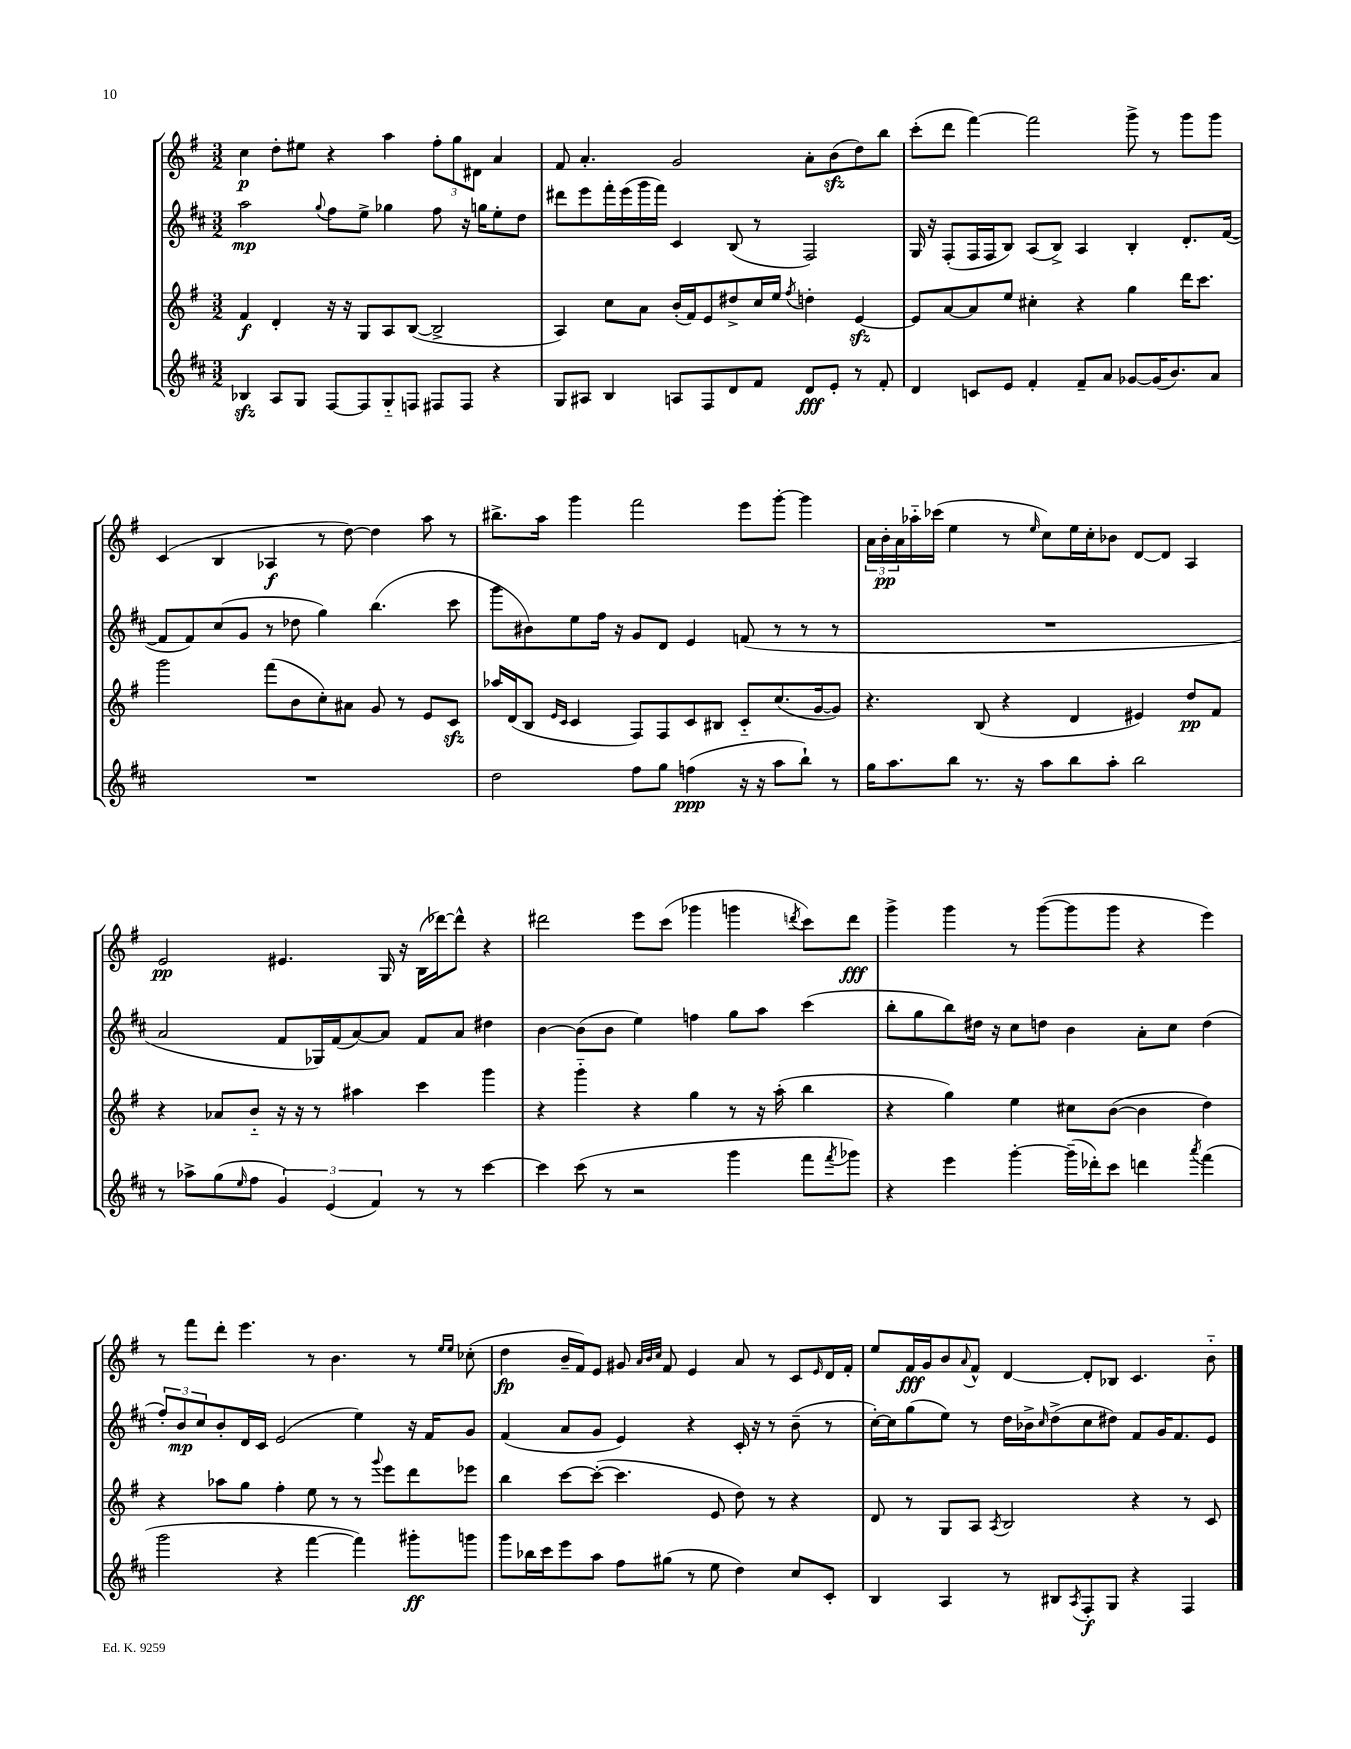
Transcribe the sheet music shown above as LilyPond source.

<<
\new StaffGroup <<
\new Staff = "s0" {
    \clef treble \key g \major \numericTimeSignature \time 3/2
    c''4\p d''8-. eis''8 r4 a''4 \tuplet 3/2 { fis''8-. g''8 dis'8 } a'4 |
    fis'8 a'4.-. g'2 a'8-. b'8\sfz( d''8) b''8 |
    c'''8-.( d'''8 fis'''4~) fis'''2 g'''8-> r8 g'''8 g'''8 |
    c'4( b4 aes4\f r8 d''8~) d''4 a''8 r8 |
    bis''8.-> a''16 g'''4 fis'''2 e'''8 g'''8~-. g'''4 |
    \tuplet 3/2 { a'16 b'16-.\pp a'16 } aes''16-_ ces'''16( e''4 r8 \grace { e''16 } c''8) e''16 c''16-. bes'8 d'8~ d'8 a4 |
    e'2\pp eis'4. g16 r16 b16( des'''16~) des'''8-^ r4 |
    dis'''2 e'''8 c'''8( ges'''4 g'''4 \acciaccatura { d'''8 } c'''8) d'''8\fff |
    g'''4-> g'''4 r8 g'''8~( g'''8 g'''8 r4 e'''4) |
    r8 fis'''8 d'''8-. e'''4. r8 b'4. r8 \grace { e''16 e''16 } ces''8-.( |
    d''4\fp b'16-- fis'16) e'8 gis'8 \grace { a'32 b'32 c''32 } fis'8 e'4 a'8 r8 c'8 \grace { e'16 } d'16 fis'16-. |
    e''8 fis'16\fff g'16 b'8 \appoggiatura { a'8 } fis'8-^ d'4~ d'8-. bes8 c'4. b'8-_ \bar "|." |
}
\new Staff = "s1" {
    \clef treble \key d \major \numericTimeSignature \time 3/2
    a''2\mp \appoggiatura { g''8 } fis''8 e''8-> ges''4 fis''8 r16 g''16 e''8-. d''8 |
    dis'''8 e'''8 fis'''16-. e'''16( g'''16 fis'''16) cis'4 b8( r8 fis2) |
    g16 r16 fis8-.( fis16 fis16 b8) a8( b8->) a4 b4-. d'8.-. fis'16~( |
    fis'8 fis'8) cis''8( g'8 r8 des''8 g''4) b''4.( cis'''8 |
    g'''8 bis'8) e''8 fis''16 r16 g'8 d'8 e'4 f'8( r8 r8 r8 |
    R1. |
    a'2 fis'8 ges16) fis'16( a'8~) a'8 fis'8 a'8 dis''4 |
    b'4~ b'8( b'8 e''4) f''4 g''8 a''8 cis'''4( |
    b''8-. g''8 b''8) dis''16 r16 cis''8 d''8 b'4 a'8-. cis''8 d''4( |
    \tuplet 3/2 { fis''8-.) b'8\mp cis''8 } b'8-. d'16 cis'16 e'2( e''4) r16 fis'16 g'8 |
    fis'4( a'8 g'8 e'4) r4 cis'16-. r16 r8 b'8--( r8 |
    cis''16~-.) cis''16 g''8( e''8) r8 d''16 bes'16-> \grace { cis''16 } d''8->( cis''8 dis''8) fis'8 g'16 fis'8. e'8 \bar "|." |
}
\new Staff = "s2" {
    \clef treble \key g \major \numericTimeSignature \time 3/2
    fis'4\f d'4-. r16 r16 g8 a8 b8~( b2-> |
    a4) c''8 a'8 b'16-.( fis'16) e'8 dis''8-> c''16 e''16 \acciaccatura { fis''8 } d''4-. e'4~\sfz |
    e'8 a'8~ a'8 e''8 cis''4-. r4 g''4 d'''16 c'''8. |
    g'''2 fis'''8( b'8 c''8-.) ais'8 g'8 r8 e'8 c'8\sfz |
    aes''16 d'16( b8 \grace { e'16 c'16 } c'4 fis8) fis8 c'8 bis8 c'8-_ c''8.( g'16~ g'8) |
    r4. b8( r4 d'4 eis'4) d''8\pp fis'8 |
    r4 aes'8 b'8-_ r16 r16 r8 ais''4 c'''4 g'''4 |
    r4 g'''4-_ r4 g''4 r8 r16 a''16-.( b''4 |
    r4 g''4) e''4 cis''8 b'8~( b'4 d''4) |
    r4 aes''8 g''8 fis''4-. e''8 r8 r8 \appoggiatura { g'''8 } e'''8 d'''8 ees'''8 |
    b''4 c'''8~ c'''8~-.( c'''4. e'8 d''8) r8 r4 |
    d'8 r8 g8 a8 \acciaccatura { a8 } b2 r4 r8 c'8 \bar "|." |
}
\new Staff = "s3" {
    \clef treble \key d \major \numericTimeSignature \time 3/2
    bes4\sfz a8 g8 fis8~ fis8 g8-_ f8 fis8 fis8 r4 |
    g8 ais8 b4 a8 fis8 d'8 fis'8 d'8\fff e'8-. r8 fis'8-. |
    d'4 c'8 e'8 fis'4-. fis'8-- a'8 ges'8~ ges'16( b'8.) a'8 |
    R1. |
    d''2 fis''8 g''8 f''4\ppp( r16 r16 a''8 b''8-!) r8 |
    g''16 a''8. b''8 r8. r16 a''8 b''8 a''8-. b''2 |
    r8 aes''8-> g''8( \grace { e''16 } fis''8 \tuplet 3/2 { g'4) e'4( fis'4) } r8 r8 cis'''4~ |
    cis'''4 cis'''8( r8 r2 g'''4 fis'''8 \acciaccatura { fis'''8 } ges'''8) |
    r4 e'''4 g'''4~-. g'''16--( des'''16-.) cis'''8 d'''4 \acciaccatura { a'''8 } fis'''4( |
    g'''2 r4 fis'''4~ fis'''4) gis'''8-.\ff g'''8 |
    g'''8 bes''16 cis'''16 e'''8 a''8 fis''8 gis''8( r8 e''8 d''4) cis''8 cis'8-. |
    b4 a4 r8 bis8 \acciaccatura { a8 } fis8-.\f g8 r4 fis4 \bar "|." |
}
>>
>>
\layout { \context { \Score \remove "Bar_number_engraver" } }
